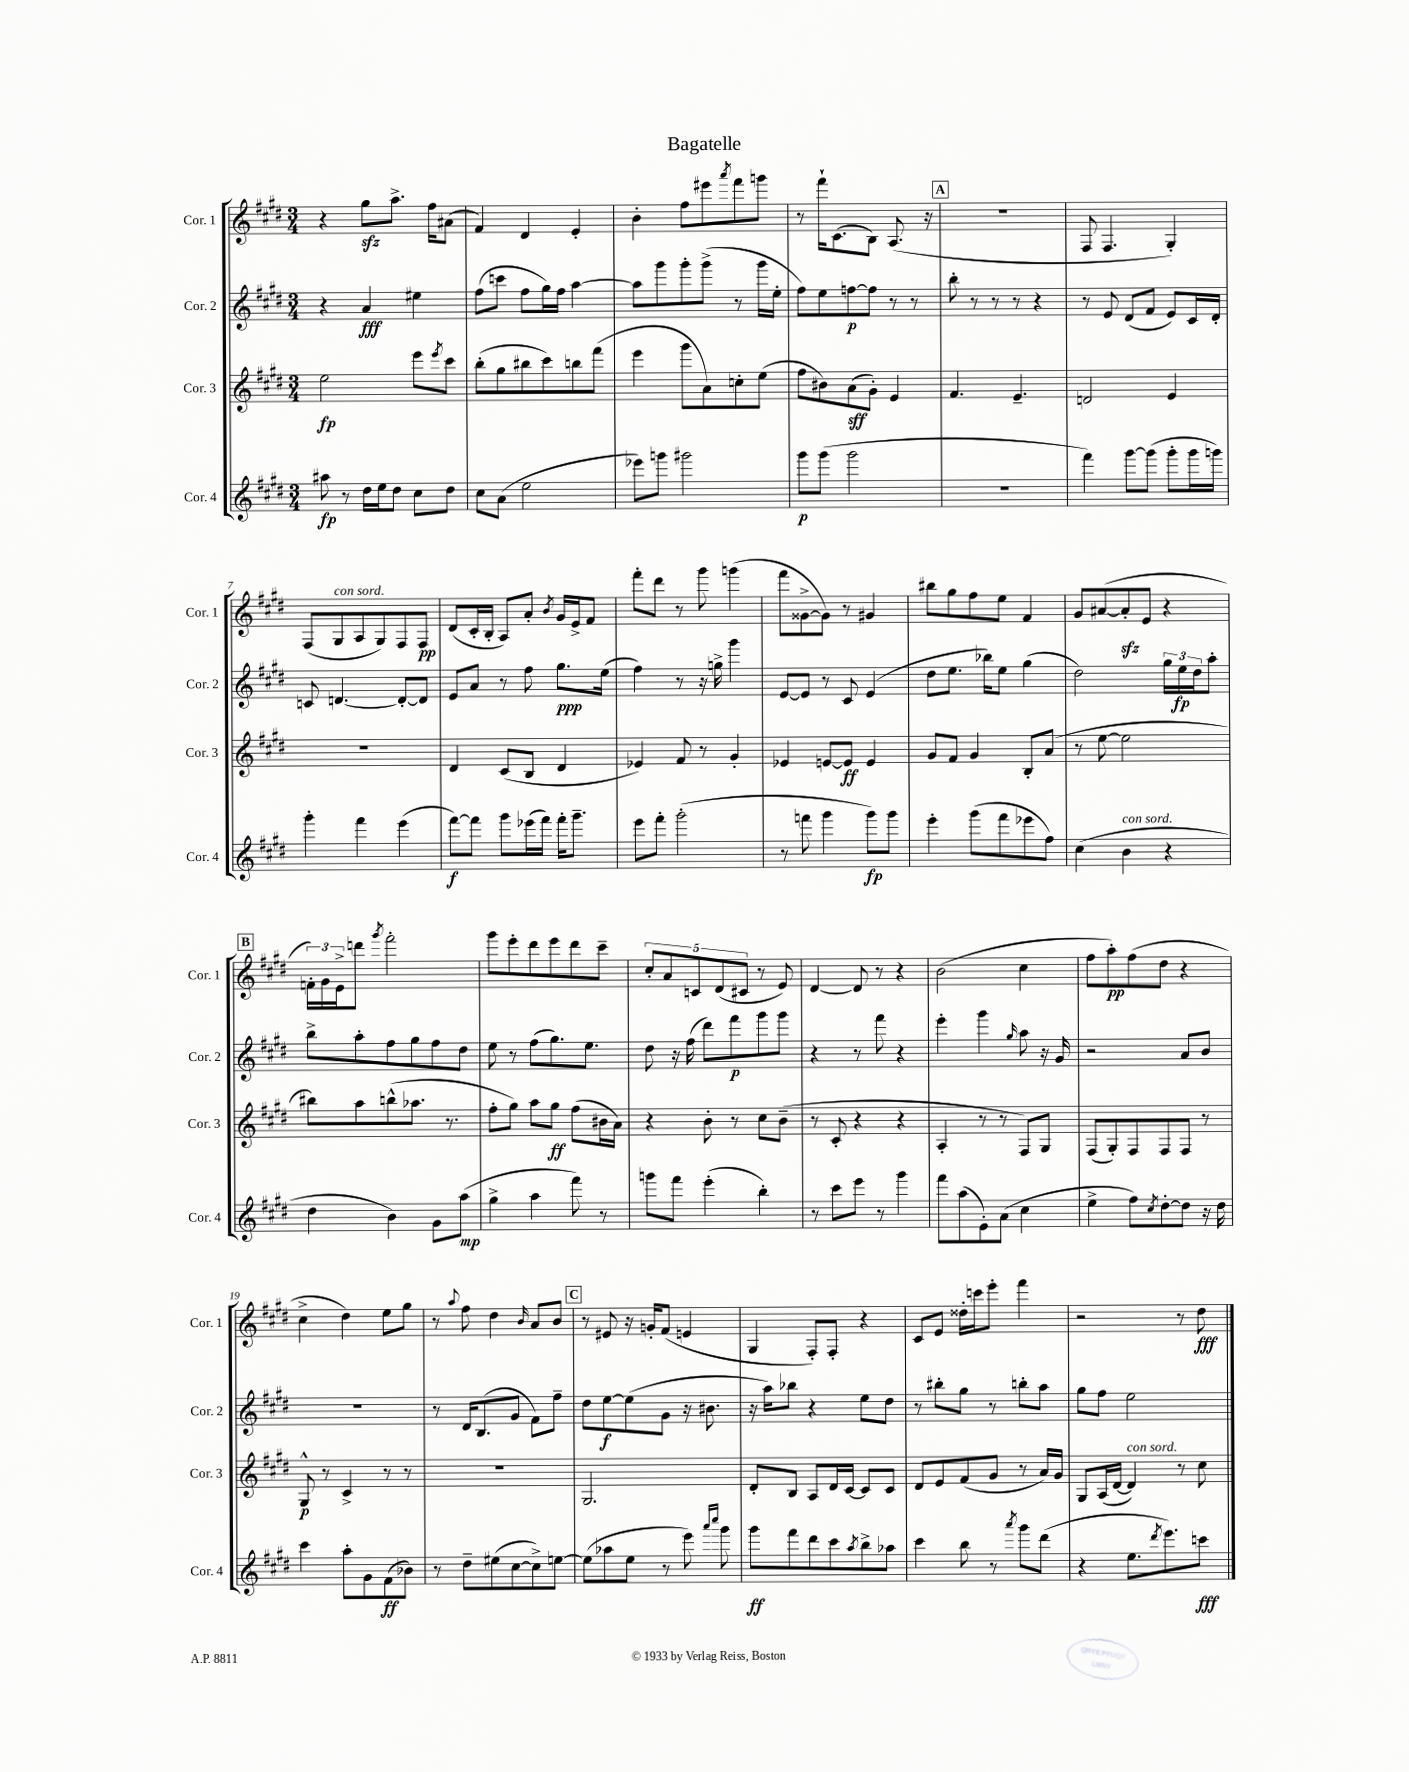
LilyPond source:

\header { title = "Bagatelle" }
<<
\new StaffGroup <<
\new Staff = "s0" \with { instrumentName = "Cor. 1" shortInstrumentName = "Cor. 1" } {
    \clef treble \key e \major \numericTimeSignature \time 3/4
    r4 gis''8\sfz a''8.-> fis''16 ais'8( |
    fis'4) dis'4 e'4-. |
    b'4-. fis''8 eis'''8 \acciaccatura { a'''8 } fis'''8 g'''8 |
    r8 fis'''16-! cis'8.( b8) a8.( r16 |
    \mark \markup { \box "A" } R2. |
    fis8 fis4. gis4-.) |
    fis8( gis8^\markup { \italic "con sord." } a8 gis8) fis8 fis8\pp |
    dis'8( cis'16-. b16-. a8) a'8-. \acciaccatura { b'8 } gis'16 e'16-> fis'8 |
    fis'''8-. dis'''8 r8 gis'''8 g'''4( |
    fis'''8 gisis'8~-> gisis'8) r8 gis'4 |
    bis''8 gis''8 fis''8 e''8 fis'4 |
    gis'8 ais'8~( ais'8-.\sfz e'8 r4 |
    \mark \markup { \box "B" } \tuplet 3/2 { f'16-.) gis'16 e'16-> } d'''8 \acciaccatura { gis'''8 } fis'''2-. |
    gis'''8 e'''8-. dis'''8 e'''8 dis'''8 cis'''8-- |
    \tuplet 5/4 { cis''8-. a'8 c'8 dis'8( cis'8 } r8 e'8) |
    dis'4~ dis'8 r8 r4 |
    b'2( cis''4 |
    fis''8 a''8-.\pp) fis''8( dis''8 r4 |
    cis''4-> dis''4) e''8 gis''8 |
    r8 \appoggiatura { a''8 } fis''8 dis''4 \grace { b'16 } a'8 b'8 |
    \mark \markup { \box "C" } r8 eis'8 r16 g'16-. fis'8( e'4 |
    gis4 fis8-.) fis8-. r4 |
    cis'8 e'8 disis''16-. c'''16 e'''8-. fis'''4 |
    r2 r8 dis''8\fff \bar "|." |
}
\new Staff = "s1" \with { instrumentName = "Cor. 2" shortInstrumentName = "Cor. 2" } {
    \clef treble \key e \major \numericTimeSignature \time 3/4
    r4 a'4\fff eis''4 |
    fis''8( c'''8 fis''8 gis''16) fis''16 a''4~ |
    a''8 gis'''8 gis'''8-. gis'''8->( r8 gis'''16 e''16-. |
    fis''8) e''8 f''8~\p f''8 r8 r8 |
    \mark \markup { \box "A" } b''8-. r8 r8 r8 r4 |
    r8 e'8 dis'8( fis'8 e'8) cis'16 dis'16-. |
    c'8 d'4.~ d'8~-. d'8 |
    e'8 a'8 r8 fis''8 gis''8.\ppp e''16( |
    fis''4) r8 r16 g''16-> gis'''4 |
    e'8~ e'8 r8 cis'8 e'4( |
    dis''8 e''8. bes''16) e''8 gis''4( |
    dis''2) \tuplet 3/2 { gis''16 e''16\fp dis''16 } a''8-. |
    \mark \markup { \box "B" } b''8-> a''8-. fis''8 gis''8 fis''8 dis''8 |
    e''8 r8 fis''8( gis''8.) e''8. |
    dis''8 r16 fis''16( dis'''8) fis'''8\p gis'''8 gis'''8 |
    r4 r8 fis'''8 r4 |
    e'''4-. gis'''4 \grace { gis''16 } a''8 r16 gis'16 |
    r2 a'8 b'8 |
    r2. |
    r8 dis'16 b8.( gis'8 fis'8) fis''8-- |
    \mark \markup { \box "C" } dis''8 e''8~\f e''8( gis'8 r16 bis'8. |
    r16 a''16) bes''8 r4 e''8 dis''8 |
    r8 bis''8-. gis''8 r8 b''8-. a''8 |
    gis''8 fis''8 e''2 \bar "|." |
}
\new Staff = "s2" \with { instrumentName = "Cor. 3" shortInstrumentName = "Cor. 3" } {
    \clef treble \key e \major \numericTimeSignature \time 3/4
    e''2\fp e'''8 \acciaccatura { e'''8 } cis'''8 |
    b''8-.( gis''8 bis''8 cis'''8) b''8 fis'''8( |
    e'''4 gis'''8 a'8) c''8-. e''8( |
    fis''8 bis'8) a'8\sff( gis'8-.) e'4 |
    \mark \markup { \box "A" } fis'4. e'4.-- |
    d'2 e'4 |
    R2. |
    dis'4 cis'8( b8 dis'4 |
    ees'4) fis'8 r8 gis'4-. |
    ees'4 e'8~ e'8\ff e'4 |
    gis'8 fis'8 gis'4 b8-. a'8( |
    r8 e''8~ e''2 |
    \mark \markup { \box "B" } bis''8) a''8 b''8-^( aes''8. r8. |
    fis''8-. gis''8) a''8 gis''8\ff fis''8( bis'16 a'16) |
    r4 b'8-. r8 cis''8 b'8--( |
    r8 cis'8-. r4 r4 |
    a4-. r8 r8 fis8) gis8 |
    fis8( gis8-.) fis8 fis8 fis8 r8 |
    gis8-^\p r8 cis'4-> r8 r8 |
    R2. |
    \mark \markup { \box "C" } gis2. |
    dis'8-. b8 a8 dis'16 cis'16~ cis'8 cis'8 |
    dis'8 e'8 fis'8( gis'8 r8 a'16) gis'16 |
    gis8 a16( dis'16~ dis'4^\markup { \italic "con sord." }) r8 cis''8 \bar "|." |
}
\new Staff = "s3" \with { instrumentName = "Cor. 4" shortInstrumentName = "Cor. 4" } {
    \clef treble \key e \major \numericTimeSignature \time 3/4
    ais''8\fp r8 dis''16 e''16 dis''8 cis''8 dis''8 |
    cis''8 a'8( e''2 |
    ees'''8) g'''8 gis'''2 |
    gis'''8\p gis'''8( gis'''2 |
    \mark \markup { \box "A" } R2. |
    fis'''4) gis'''8~ gis'''8( gis'''8-. gis'''16 g'''16) |
    gis'''4-. fis'''4 e'''4( |
    fis'''8~\f) fis'''8 gis'''8 ees'''16( fis'''16) fis'''16-. gis'''8.-- |
    e'''8 fis'''8-. gis'''2-.( |
    r8 f'''8 gis'''4 gis'''8\fp) gis'''8 |
    e'''4-. gis'''8( fis'''8 ees'''8 fis''8) |
    cis''4( b'4^\markup { \italic "con sord." } r4 |
    \mark \markup { \box "B" } dis''4 b'4) gis'8 a''8\mp( |
    gis''4-> a''4 fis'''8) r8 |
    g'''8 fis'''8 e'''4-.( b''4-.) |
    r8 cis'''8 e'''8 r8 gis'''4 |
    fis'''8 a''8( e'8-.) a'8( cis''4 |
    e''4-> fis''8) \acciaccatura { cis''8 } dis''8~-. dis''8 r16 dis''16 |
    cis'''4 a''8-. gis'8 fis'8\ff( bes'8) |
    r8 dis''8-- eis''8( cis''8~ cis''8->) e''8~ |
    \mark \markup { \box "C" } e''8( aes''8 e''8 r8 e'''8) \grace { a'''16 cis''''16 } gis'''8 |
    gis'''8\ff fis'''8 dis'''8 cis'''8 \acciaccatura { a''8 } b''8-> aes''8 |
    cis'''4 b''8 r8 \acciaccatura { a'''8 } gis'''8 dis'''8( |
    r4 e''8. \acciaccatura { dis'''8 } e'''8.) c'''8\fff \bar "|." |
}
>>
>>
